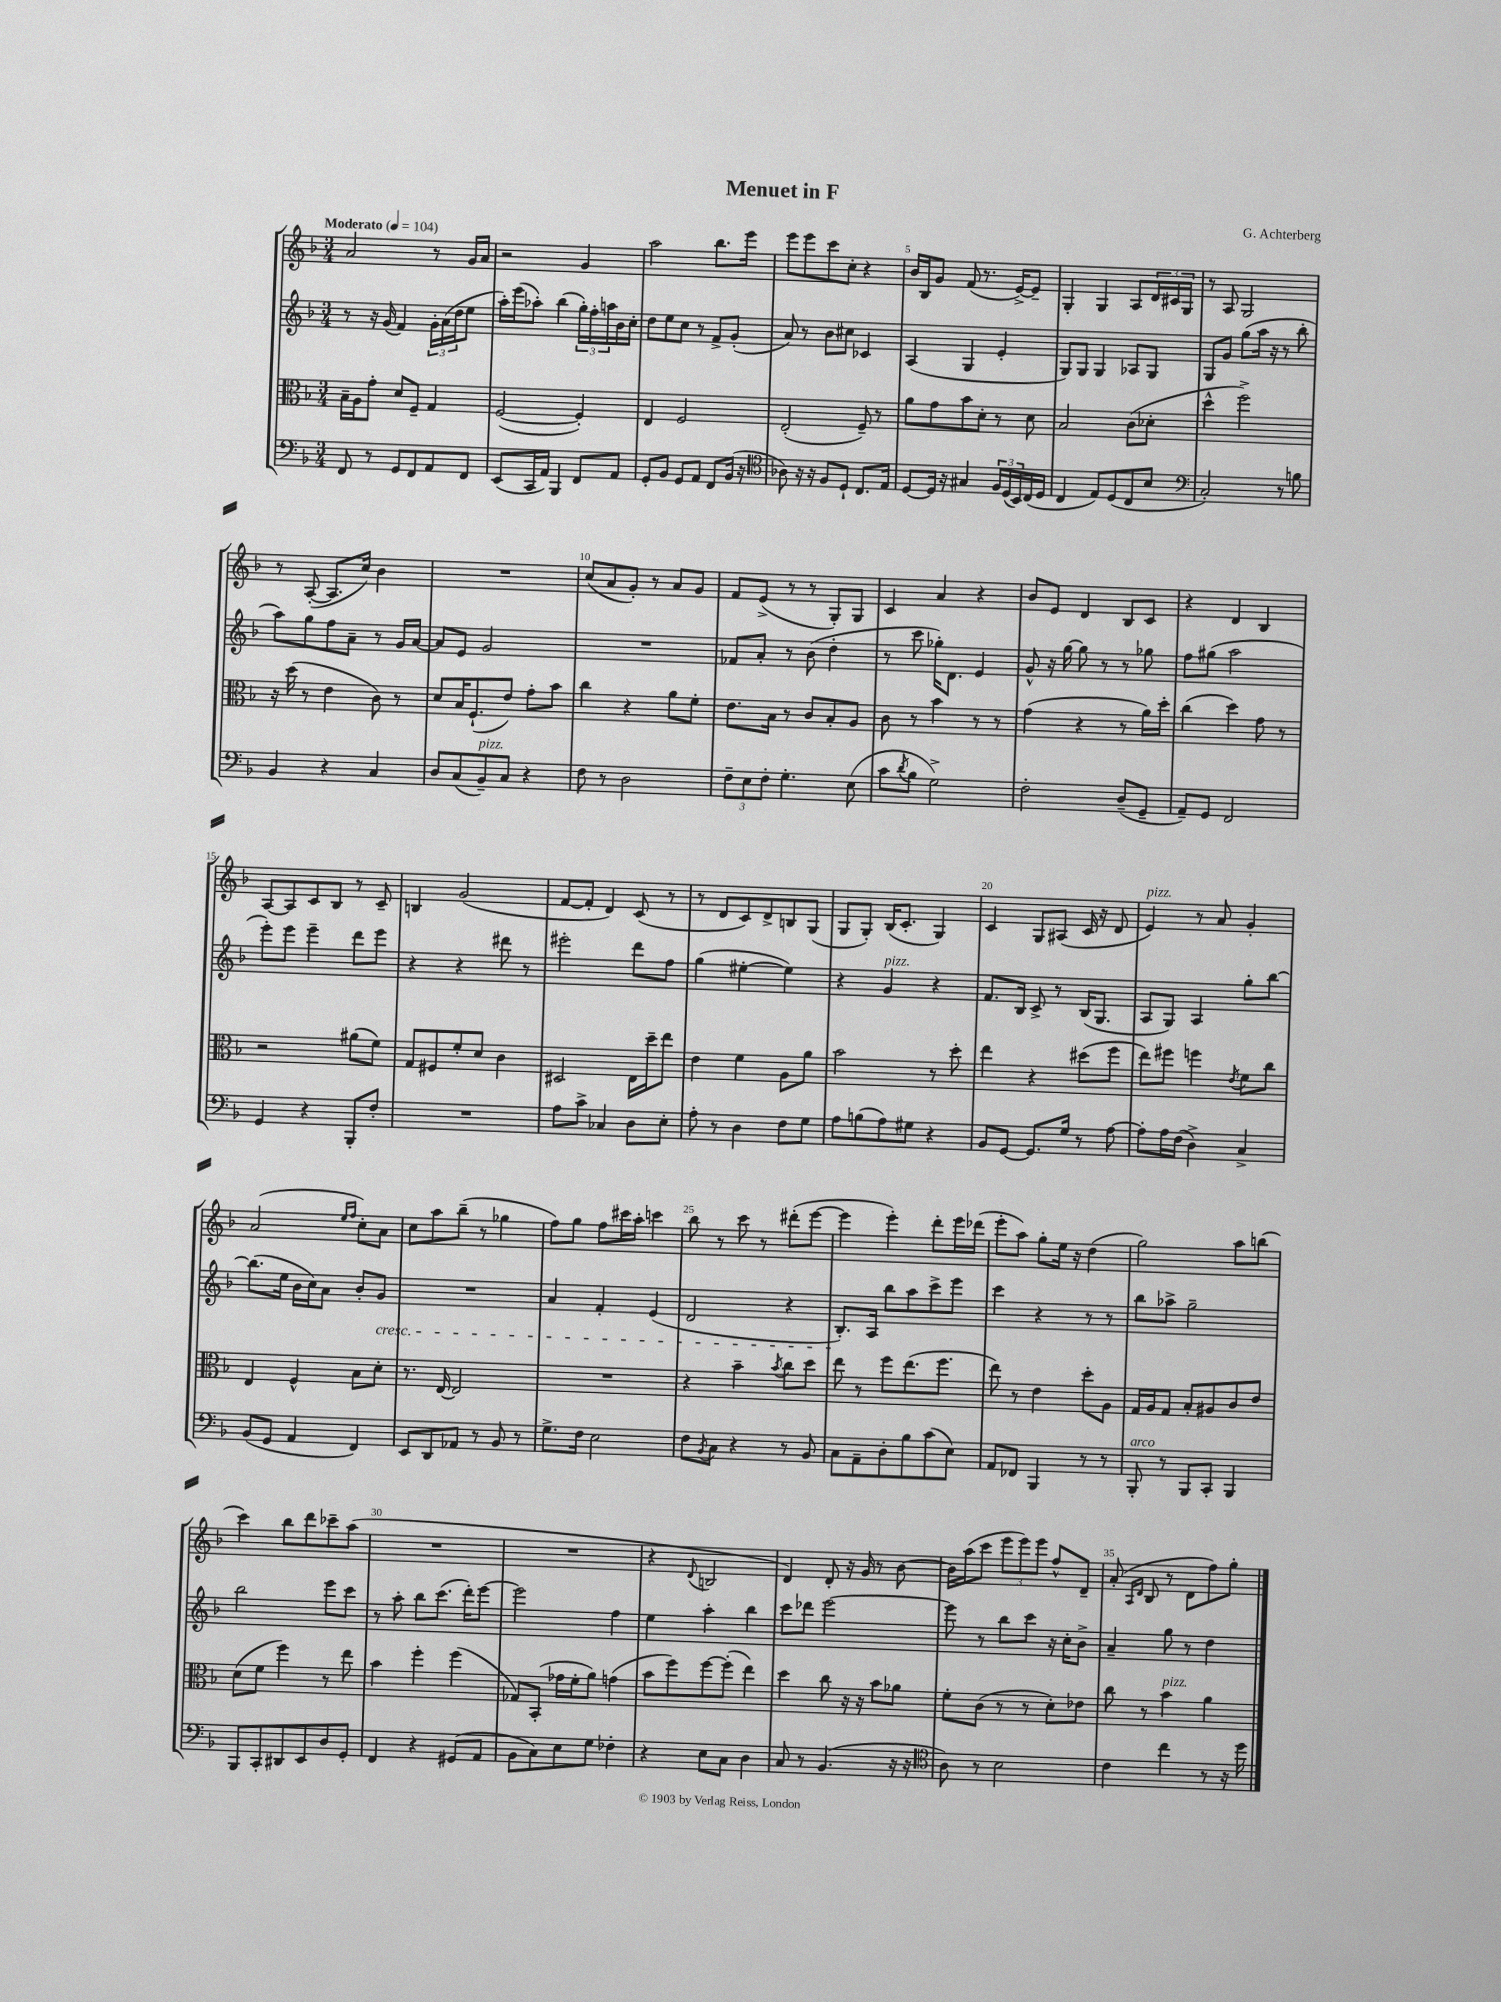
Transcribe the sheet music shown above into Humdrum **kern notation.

**kern	**kern	**kern	**kern
*staff4	*staff3	*staff2	*staff1
*clefF4	*clefC3	*clefG2	*clefG2
*k[b-]	*k[b-]	*k[b-]	*k[b-]
*M3/4	*M3/4	*M3/4	*M3/4
*MM104	*MM104	*MM104	*MM104
8FF	16B-~	8r	2a
.	16A	.	.
8r	8g'	16r	.
.	.	(16g	.
8GG	8d	4f)	.
8FF	8F~	.	.
8AA	4G	24g'	8r
.	.	(24a	.
.	.	24dd	.
8FF	.	8ee	16g
.	.	.	16a
=	=	=	=
(8EE	([2F	16aa')	2r
.	.	(16eee	.
16CC	.	8aa-')	.
16AA)	.	.	.
4BBB-	.	(4bb-	.
8FF	4F'])	24gg')	4g
.	.	24ff'	.
.	.	24aa	.
8AA	.	16b-	.
.	.	16cc'	.
=	=	=	=
8GG'	4E	8dd	2aa
8BB-	.	8ee	.
8GG	2F	8cc	.
8AA	.	8r	.
8FF	.	8f^	8.bb-
(16BB-	.	(8g'	.
16r	.	.	16eee
=	=	=	=
*clefC4	*	*	*
8A-)	(2E'	8a)	8eee
16r	.	8r	8eee
16r	.	.	.
8F	.	8b-	8ccc
8D`	.	8cc#	8cc'
8.C	8F~)	4c-	4r
.	8r	.	.
16E	.	.	.
=	=	=	=
[8D	8a	(4A	16b-
.	.	.	16B-
16D]	8g	.	8g
16r	.	.	.
4G#	8b-	4G	(8f
.	8d'	.	8.r
24F	8r	4e'	.
(24D	.	.	.
.	.	.	[16e^)
24BB-)	.	.	.
(16C	8d	.	8e~]
16D	.	.	.
=	=	=	=
4C	2B-	8G)	4G'
.	.	8G	.
8E)	.	4G	4G
(8D	.	.	.
8C	(8c	8A-	8A
8B-	8d-'	8G	24d
.	.	.	24c#
.	.	.	24G
=	=	=	=
*clefF4	*	*	*
2C')	4dd^^	8G	8r
.	.	8g	8A
.	2ff^)	(8gg	2G
.	.	16aa	.
.	.	16r	.
8r	.	8r	.
8B	.	8bb-'	.
=	=	=	=
4BB-	16r	8aa)	8r
.	(16dd	.	.
.	8r	8gg	([8A'
4r	4e	8ff	8.A]
.	.	8a~	.
.	.	.	16cc)
4C	8c)	8r	4b-
.	8r	16g	.
.	.	[16a	.
=	=	=	=
8D	8d	8a]	2.r
(8C	16B-	8e	.
.	(8.F`	.	.
8BB-~)	.	2g	.
8C	8e)	.	.
4r	8g'	.	.
.	8b-	.	.
=	=	=	=
8F	4cc	2.r	(8cc
8r	.	.	8a
2D	4r	.	8g')
.	.	.	8r
.	8a	.	8a
.	8f'	.	8g
=	=	=	=
12F~	8.e	8f-	8f
12E	.	.	.
.	.	8a'	(8e^
12F'	.	.	.
.	16B-	.	.
4.G'	8r	8r	8r
.	8c	(8b-	8r
.	8B-'	4dd'	8G')
(8E	8A	.	8G
=	=	=	=
8c	8c	8r	4c
8qd	.	.	.
8B-	8r	8ccc	.
2G^)	4b-	16gg-')	4a
.	.	8.d	.
.	8r	4e	4r
.	8r	.	.
=	=	=	=
2F'	(4g	8g^^	8b-
.	.	16r	8e
.	.	[16gg	.
.	4r	8gg]	4d
.	.	8r	.
(8D~	8r	8r	8B-
8GG~	16a)	8gg-	8c
.	16dd'	.	.
=	=	=	=
8AA~)	(4cc	8ff	4r
8GG	.	(8gg#	.
2FF	4dd)	2aa	4d
.	8g	.	4B-
.	8r	.	.
=	=	=	=
4GG	2r	8eee')	[8A
.	.	8eee	8A]
4r	.	4eee~	8c
.	.	.	8B-
8BBB-'	(8a#	8ddd	8r
8F'	8f)	8eee	8c~
=	=	=	=
2.r	8G	4r	4B
.	8F#	.	.
.	8f'	4r	(2g
.	8d	.	.
.	4c	8ddd#	.
.	.	8r	.
=	=	=	=
8A	2D#	2eee#'	[8f
8c^	.	.	8f']
4C-	.	.	4d)
8D	16E	8ddd	(8c
.	16dd~	.	.
8E'	8ee	8ff	8r
=	=	=	=
8A'	4e	(4gg	8r
8r	.	.	8d
4D	4f	[4ee#'	8c)
.	.	.	8d^
8F	8A	4ee#])	8B
8G	8a	.	(8G
=	=	=	=
8A	2b-	4r	8G
(8B	.	.	8G')
8A)	.	4g	(16B-
.	.	.	8.c'
8G#	.	.	.
4r	8r	4r	4G)
.	8dd'	.	.
=	=	=	=
8BB-	4ee	8.f	4c
[8GG	.	.	.
.	.	16B-	.
8.GG]	4r	8c^	8G
.	.	8r	(8A#
16G	.	.	.
8r	(8dd#	(16B-	16c
.	.	8.G	16r
[8A	8ff	.	8d
=	=	=	=
8A']	8ee)	8A	4e)
16A	8ff#	8G)	.
(16F	.	.	.
4D^)	4ff	4A	8r
.	.	.	8a
.	8qe	.	.
4C^	8f	8gg'	4g'
.	8cc	[8bb-	.
=	=	=	=
(8BB-	4E	(8.bb-]	(2a
8GG	.	.	.
.	.	16ee	.
4AA	4F^^	16b-	.
.	.	16cc)	.
.	.	8a	.
.	.	.	16qqee
.	.	.	16qqff
4FF)	8B-	8b-'	8cc')
.	8d'	8g	8a
=	=	=	=
8EE	8.r	2.r	8cc
8DD	.	.	8aa
.	[16E	.	.
8AA-	2E]	.	(8bb-~
8r	.	.	8r
8BB-	.	.	4gg-
8r	.	.	.
=	=	=	=
8.G^	2.r	4a	8ff)
.	.	.	8gg
16F	.	.	.
2E	.	4f'	8ff
.	.	.	16ccc#
.	.	.	16aa'
.	.	(4e	4ccc
=	=	=	=
8F	4r	2d	8bb-
8qBB-	.	.	.
8C	.	.	8r
4r	4b-~	.	8ccc
.	.	.	8r
.	8qb-	.	.
8r	8cc	4r	(8ddd#'
8BB-	8dd	.	[8eee
=	=	=	=
8C	8ee	8.B-')	4eee]
8AA~	8r	.	.
.	.	16A	.
8D'	8ff	8bb-	4eee')
8B-	(8.ee	8aa	.
(8c	.	8ccc^	8ddd'
.	8.ff	.	.
8E)	.	8eee	16eee
.	.	.	(16ddd-
=	=	=	=
8AA	8ee)	4ccc	8eee'
8FF-	8r	.	8aa)
4BBB-	4e	4r	8gg'
.	.	.	16ee
.	.	.	16r
8r	8dd'	8r	(4dd
8r	8A	8r	.
=	=	=	=
8BBB-'	16G	8bb-	2gg)
.	16A	.	.
8r	8G	8aa-^	.
8BBB-	8B-'	2gg~	.
8CC'	8A#	.	.
4BBB-	8c	.	8aa
.	8e	.	(8bb
=	=	=	=
8BBB-	(8d	2bb-	4ccc)
8CC'	8f	.	.
8DD#	4ff)	.	8bb-
8EE	.	.	8ddd
8D	8r	8eee	8ccc-~
8GG'	8ee	8ccc	(8aa
=	=	=	=
4FF	4b-	8r	2.r
.	.	8aa'	.
4r	4ff'	8bb-	.
.	.	(8.ccc	.
(8GG#	(4ff	.	.
.	.	16ddd')	.
8AA	.	[8eee	.
=	=	=	=
8BB-	8G-)	2eee]	2.r
8C)	(8BB-'	.	.
8E	16g-	.	.
.	16f'	.	.
8G	8a)	.	.
4F-'	(4g	4ff	.
=	=	=	=
4r	8b-	4ee	4r
.	8ff)	.	.
.	.	.	8qqd
8E	[8ff	4aa'	2B
8C	(8ff']	.	.
4D	4ee)	4bb-	.
=	=	=	=
8C	4dd	8ccc	4d)
8r	.	8ddd-	.
(4.BB-	8cc	[2eee	8d'
.	16r	.	16r
.	16r	.	16g
.	8b-	.	8r
16r	8a-	.	[8b-
16r	.	.	.
=	=	=	=
*clefC4	*	*	*
8A)	8f'	8eee]	16b-]
.	.	.	(16aa
8r	(8c	8r	8ccc
2B-	8r	8bb-	12eee
.	.	.	12eee)
.	8r	8ccc	.
.	.	.	12eee
.	8d')	16r	8ff^^
.	.	16cc'	.
.	8e-	8b-^	8d~
=	=	=	=
4c	8cc	4a~	(8a'
.	.	.	16qqA
.	.	.	16qqd
.	8r	.	8B-
4cc	4b-	8gg	8r
.	.	8r	8d
8r	4a	4dd	8ff)
16r	.	.	8gg'
16dd	.	.	.
==	==	==	==
*-	*-	*-	*-
